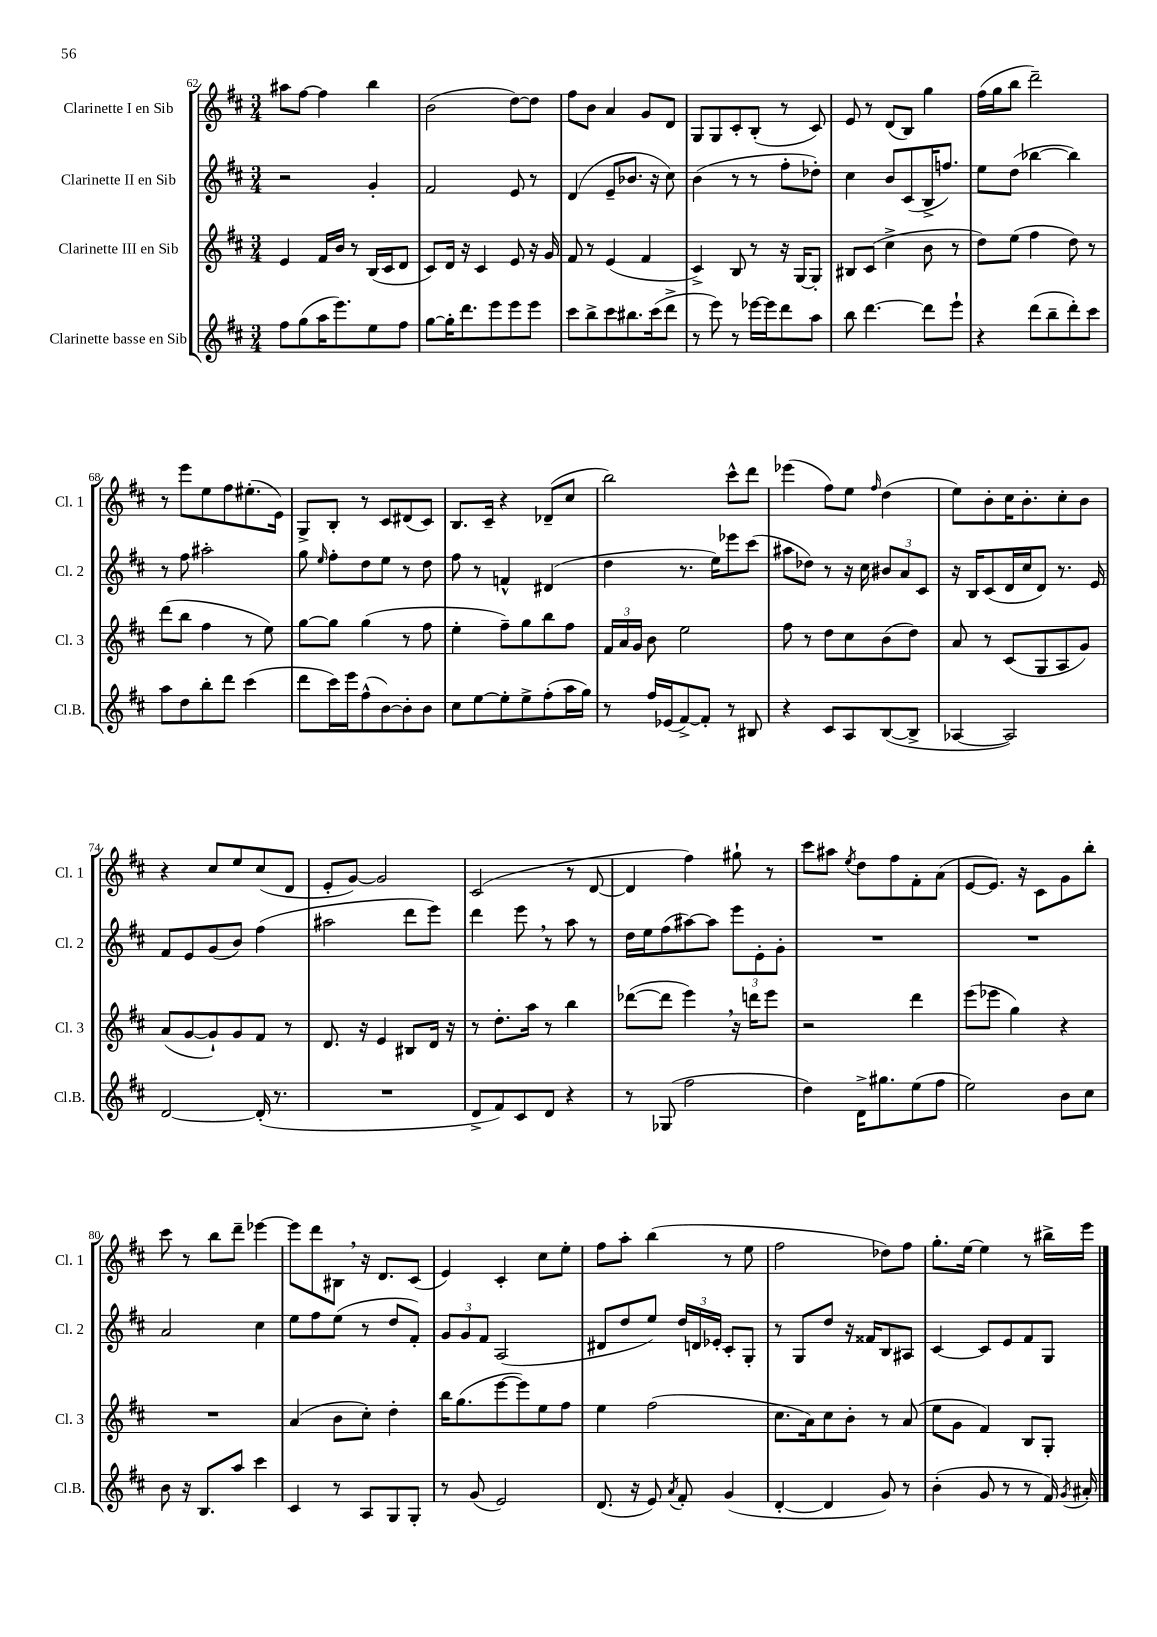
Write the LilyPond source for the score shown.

<<
\new StaffGroup <<
\new Staff = "s0" \with { instrumentName = "Clarinette I en Sib" shortInstrumentName = "Cl. 1" } {
    \clef treble \key d \major \numericTimeSignature \time 3/4
    \autoBeamOff ais''8[ fis''8]~ fis''4 b''4 |
    b'2( d''8[~) d''8] |
    fis''8[ b'8] a'4 g'8[ d'8] |
    g8[ g8 cis'8-. b8]-.( r8 cis'8) |
    e'8 r8 d'8[( b8]) g''4 |
    fis''16[( g''16 b''8] d'''2--) |
    r8 e'''8[ e''8 fis''8 eis''8.-.( e'16]) |
    g8[-> b8]-. r8 cis'8[ dis'8( cis'8]) |
    b8.[ cis'16]-- r4 des'8[--( cis''8] |
    b''2) cis'''8[-^ d'''8] |
    ees'''4( fis''8[) e''8] \grace { fis''16 } d''4( |
    e''8[) b'8-. cis''16 b'8.-. cis''8-. b'8] |
    r4 cis''8[ e''8 cis''8( d'8] |
    e'8[-. g'8]~) g'2 |
    cis'2( r8 d'8~ |
    d'4 fis''4) gis''8-! r8 |
    cis'''8[ ais''8] \acciaccatura { e''8 } d''8[ fis''8 fis'8-. a'8]( |
    e'8[~ e'8.]) r16 cis'8[ g'8 b''8]-. |
    cis'''8 r8 b''8[ d'''8]-- ees'''4~ |
    ees'''8[ d'''8 bis8] \breathe r16 d'8.[ cis'8]( |
    e'4) cis'4-. cis''8[ e''8]-. |
    fis''8[ a''8]-. b''4( r8 e''8 |
    fis''2 des''8[) fis''8] |
    g''8.[-. e''16]~ e''4 r8 bis''16[-> e'''16] \bar "|." |
}
\new Staff = "s1" \with { instrumentName = "Clarinette II en Sib" shortInstrumentName = "Cl. 2" } {
    \clef treble \key d \major \numericTimeSignature \time 3/4
    \autoBeamOff r2 g'4-. |
    fis'2 e'8 r8 |
    d'4( e'8[-- bes'8.] r16 cis''8) |
    b'4( r8 r8 fis''8[-. des''8]-.) |
    cis''4 b'8[ cis'8( b16-> f''8.]) |
    e''8[ d''8]( bes''4~ bes''4) |
    r8 fis''8 ais''2-. |
    g''8 \grace { e''16 } fis''8[-. d''8 e''8] r8 d''8 |
    fis''8 r8 f'4-^ dis'4( |
    d''4 r8. e''16[) ees'''8 cis'''8]( |
    ais''8[ des''8]) r8 r16 cis''16 \tuplet 3/2 { bis'8[ a'8 cis'8] } |
    r16 b16[ cis'8( d'16 cis''16 d'8]) r8. e'16 |
    fis'8[ e'8 g'8( b'8]) fis''4( |
    ais''2 d'''8[ e'''8]) |
    d'''4 e'''8 \breathe r8 a''8 r8 |
    d''16[ e''16 fis''8( ais''8~) ais''8] \tuplet 3/2 { e'''8[ e'8-. g'8]-. } |
    R2. |
    R2. |
    a'2 cis''4 |
    e''8[ fis''8 e''8]( r8 d''8[ fis'8]-.) |
    \tuplet 3/2 { g'8[ g'8 fis'8] } a2( |
    dis'8[ d''8 e''8]) \tuplet 3/2 { d''16[ d'16 ees'16]-. } cis'8[-. g8]-. |
    r8 g8[ d''8] r16 fisis'16[ b8 ais8] |
    cis'4~ cis'8[ e'8 fis'8 g8] \bar "|." |
}
\new Staff = "s2" \with { instrumentName = "Clarinette III en Sib" shortInstrumentName = "Cl. 3" } {
    \clef treble \key d \major \numericTimeSignature \time 3/4
    \autoBeamOff e'4 fis'16[ b'16] r8 b16[( cis'16 d'8] |
    cis'8[) d'16] r16 cis'4 e'8 r16 g'16 |
    fis'8 r8 e'4( fis'4 |
    cis'4->) b8 r8 r16 g16[~ g8]-. |
    bis8[ cis'8]( cis''4-> b'8 r8 |
    d''8[) e''8]( fis''4 d''8) r8 |
    d'''8[( b''8] fis''4 r8 e''8) |
    g''8[~ g''8] g''4( r8 fis''8 |
    e''4-. fis''8[--) g''8 b''8 fis''8] |
    \tuplet 3/2 { fis'16[ a'16 g'16] } b'8 e''2 |
    fis''8 r8 d''8[ cis''8 b'8( d''8]) |
    a'8 r8 cis'8[( g8 a8 g'8]) |
    a'8[( g'8~ g'8-!) g'8 fis'8] r8 |
    d'8. r16 e'4 bis8[ d'16] r16 |
    r8 d''8.[-. a''16] r8 b''4 |
    des'''8[~( des'''8] e'''4) \breathe r16 d'''16[ e'''8] |
    r2 d'''4 |
    e'''8[( ees'''8] g''4) r4 |
    R2. |
    a'4( b'8[ cis''8]-.) d''4-. |
    b''16[ g''8.( e'''8~ e'''8) e''8 fis''8] |
    e''4 fis''2( |
    cis''8.[ a'16) cis''8 b'8]-. r8 a'8( |
    e''8[ g'8] fis'4) b8[ g8]-. \bar "|." |
}
\new Staff = "s3" \with { instrumentName = "Clarinette basse en Sib" shortInstrumentName = "Cl.B." } {
    \clef treble \key d \major \numericTimeSignature \time 3/4
    \autoBeamOff fis''8[ g''8( a''16 e'''8.) e''8 fis''8] |
    g''8[~ g''16-. d'''8. e'''8 e'''8 e'''8] |
    cis'''8[ b''8-> cis'''8 bis''8. cis'''16( d'''8]-> |
    r8 e'''8) r8 ees'''16[~ ees'''16 d'''8 a''8] |
    b''8 d'''4.~ d'''8[ e'''8]-! |
    r4 d'''8[( b''8-- d'''8-.) cis'''8] |
    a''8[ d''8 b''8-. d'''8] cis'''4( |
    d'''8[ cis'''16) e'''16 fis''8-^( b'8~) b'8-. b'8] |
    cis''8[ e''8~ e''8-. e''8-> fis''8-.( a''16 g''16]) |
    r8 fis''16[ ees'16( fis'8~->) fis'8]-. r8 bis8 |
    r4 cis'8[ a8 b8~( b8]-> |
    aes4~ aes2) |
    d'2~ d'16-.( r8. |
    R2. |
    d'8[-> fis'8) cis'8 d'8] r4 |
    r8 ges8( fis''2 |
    d''4) d'16[-> gis''8. e''8( fis''8] |
    e''2) b'8[ cis''8] |
    b'8 r16 b8.[ a''8] cis'''4 |
    cis'4 r8 a8[ g8 g8]-. |
    r8 g'8( e'2) |
    d'8.( r16 e'8) \acciaccatura { a'8 } fis'8-. g'4( |
    d'4~-. d'4 g'8) r8 |
    b'4-.( g'8 r8 r8 fis'16) \acciaccatura { g'8 } ais'16-. \bar "|." |
}
>>
>>
\layout { \context { \Score currentBarNumber = #62 } }
